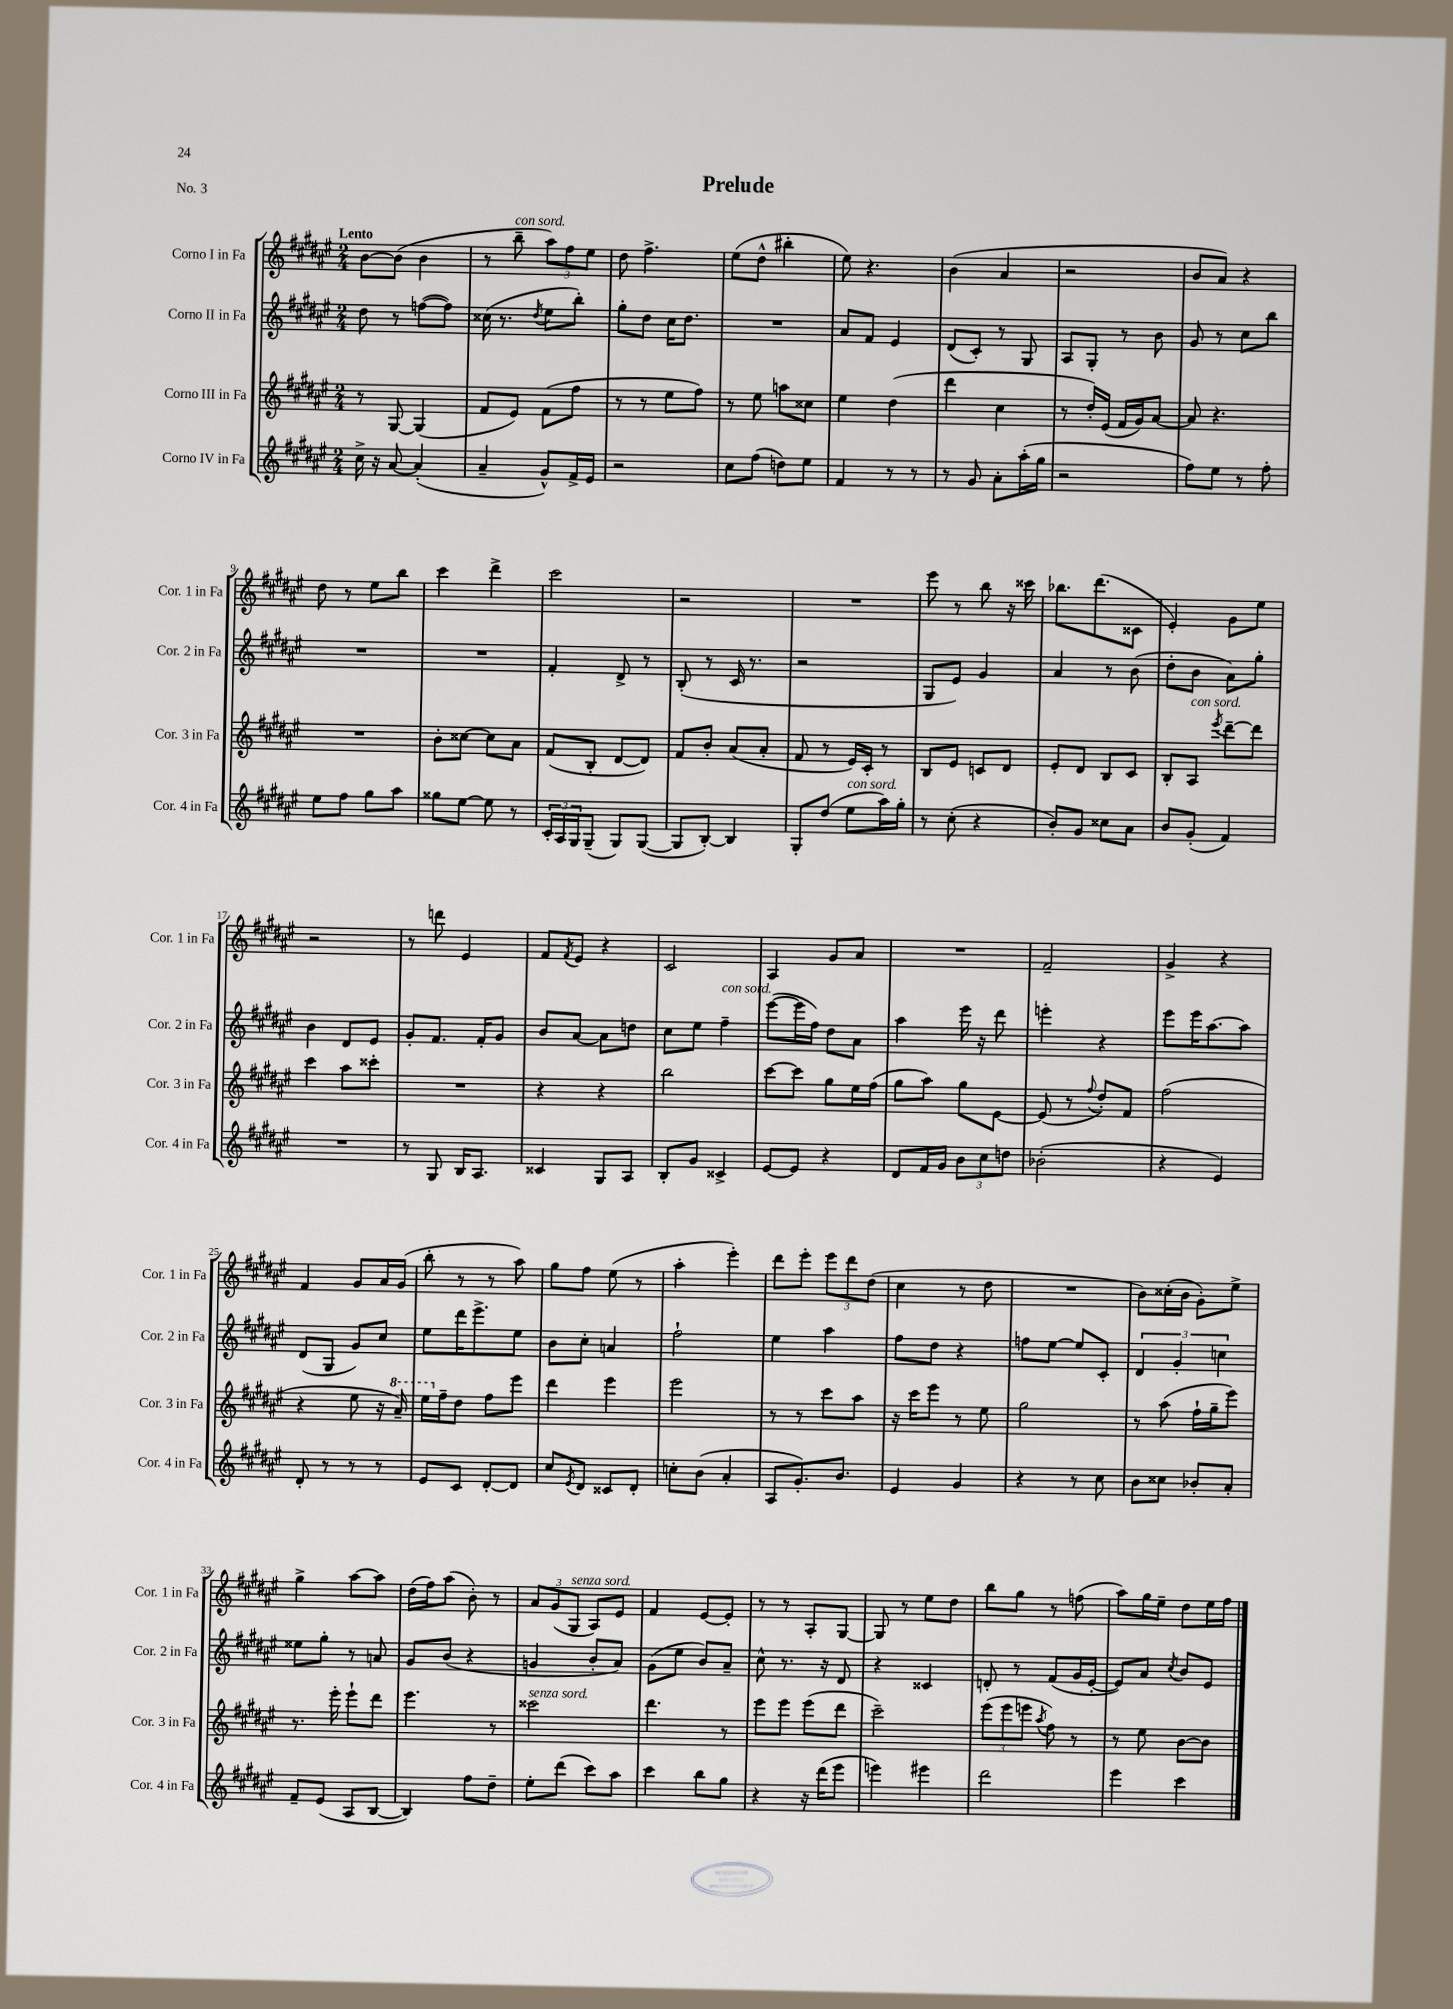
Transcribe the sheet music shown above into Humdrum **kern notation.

**kern	**kern	**kern	**kern
*part4	*part3	*part2	*part1
*staff4	*staff3	*staff2	*staff1
*I"Corno IV in Fa	*I"Corno III in Fa	*I"Corno II in Fa	*I"Corno I in Fa
*I'Cor. 4 in Fa	*I'Cor. 3 in Fa	*I'Cor. 2 in Fa	*I'Cor. 1 in Fa
*clefG2	*clefG2	*clefG2	*clefG2
*k[f#c#g#d#a#e#]	*k[f#c#g#d#a#e#]	*k[f#c#g#d#a#e#]	*k[f#c#g#d#a#e#]
*M2/4	*M2/4	*M2/4	*M2/4
=1	=1	=1	=1
!	!	!	!LO:TX:a:B:t=Lento
16cc#^\	8r	8dd#\	[8b\L
16r	.	.	.
[8a#/	[8G#/	8r	(8b\J]
(4a#'/]	(4G#/]	([8ffn\L	4b\
.	.	8ff\J])	.
=2	=2	=2	=2
4a#~/	8f#/L	(16cc##X\	8r
.	.	8.r	.
!	!	!	!LO:TX:a:i:t=con sord.
.	8e#/J)	.	8bb~\
.	.	8qdd#/	.
8g#^^/L)	(8f#\L	8ee#\L	12aa#\L)
.	.	.	12ff#\
16f#^/L	8ff#\J	8bb'\J)	.
.	.	.	12ee#\J
16e#/JJ	.	.	.
=3	=3	=3	=3
2r	8r	8gg#'\L	8dd#\
.	8r	8dd#\J	4.ff#^\
.	8ee#\L	16cc#\KL	.
.	.	8.dd#\J	.
.	8ff#\J)	.	.
=4	=4	=4	=4
8cc#\L	8r	2r	(8ee#\L
(8ff#\J	8ee#\	.	8dd#^^\J
8ddn\L)	8aan\L	.	4bb#X'\
8ee#\J	8cc##X\J	.	.
=5	=5	=5	=5
4f#/	4ee#\	8a#/L	8ee#\)
.	.	8f#/J	4.r
8r	(4dd#\	4e#/	.
8r	.	.	.
=6	=6	=6	=6
8r	4ddd#\	(8d#/L	(4b\
8g#/	.	8c#'/J)	.
8a#'\L	4cc#\	8r	4a#/
(16aa#'\L	.	8G#/	.
16gg#\JJ	.	.	.
=7	=7	=7	=7
2r	8r	8A#/L	2r
.	16dd#'/LL)	8G#'/J	.
.	(16e#/JJ	.	.
.	16f#/LL	8r	.
.	16g#/J)	.	.
.	[8a#/J	8b\	.
=8	=8	=8	=8
8ff#\L)	8a#/]	8g#/	8b/L
8ee#\J	4.r	8r	8a#/J)
8r	.	8cc#\L	4r
8ff#'\	.	8bb\J	.
!!LO:LB:g=z
=9	=9	=9	=9
8ee#\L	2r	2r	8dd#\
8ff#\J	.	.	8r
8gg#\L	.	.	8ee#\L
8aa#\J	.	.	8bb\J
=10	=10	=10	=10
8gg##X\L	8b'\L	2r	4ccc#\
[8ee#\J	[8cc##X\J	.	.
8ee#\]	8cc##\L]	.	4ddd#^\
8r	8a#\J	.	.
=11	=11	=11	=11
24c#'/LL	(8f#/L	4f#'/	2ccc#\
24A#/	.	.	.
24G#/J	.	.	.
(8G#~/J	8B'/J	.	.
8G#/L)	[8d#/L	8d#^/	.
([8G#/J	8d#/J])	8r	.
=12	=12	=12	=12
8G#/L]	8f#/L	(8B'/	2r
[8B'/J)	8b'/J	8r	.
4B/]	(8a#/L	16c#/	.
.	.	8.r	.
.	8a#'/J	.	.
=13	=13	=13	=13
8G#'/L	8f#/	2r	2r
(8dd#/J	8r	.	.
!LO:TX:a:i:t=con sord.	!	!	!
8ee#\L	16e#/LL)	.	.
.	16c#'/JJ	.	.
16aa#\L)	8r	.	.
16gg#'\JJ	.	.	.
=14	=14	=14	=14
8r	8B/L	8G#/L	8eee#\
(8cc#'\	8e#/J	8e#/J)	8r
4r	8cn/L	4g#/	8bb\
.	8d#/J	.	16r
.	.	.	16ccc##X\
=15	=15	=15	=15
8b'/L)	8e#'/L	4a#/	8.bb-X\L
8g#/J	8d#/J	.	.
.	.	.	(8.ddd#\
8cc##X\L	8B/L	8r	.
8a#\J	8c#/J	(8b\	8c##X\J
=16	=16	=16	=16
8b/L	8B'/L	8dd#'\L	4e#'/)
!	!LO:TX:a:i:t=con sord.	!	!
(8g#'/J	8A#/J	8b\J	.
.	8qeee#/	.	.
4f#/)	[8ddd#~\L	8a#\L)	8g#\L
.	8ddd#\J]	8gg#'\J	8ee#\J
!!LO:LB:g=z
=17	=17	=17	=17
2r	4ccc#\	4b\	2r
.	8aa#\L	8d#/L	.
.	8ccc##X'\J	8e#/J	.
=18	=18	=18	=18
8r	2r	8g#'/L	8r
8G#/	.	8.f#/J	8dddn\
16B/KL	.	.	4e#/
8.A#/J	.	16f#'/KL	.
.	.	8g#/J	.
=19	=19	=19	=19
4c##X/	4r	8b/L	8f#/L
.	.	.	8qf#/
.	.	[8a#/J	8e#/J
8G#/L	4r	8a#\L]	4r
8A#/J	.	8ddn\J	.
=20	=20	=20	=20
8B'/L	2bb\	8cc#\L	2c#/
8g#/J	.	8ee#\J	.
!	!	!LO:TX:a:i:t=con sord.	!
4c##X^/	.	4ff#~\	.
=21	=21	=21	=21
[8e#/L	[8ccc#\L	([8eee#\L	4A#/
8e#/J]	8ccc#\J]	16eee#\L]	.
.	.	16ff#\JJ)	.
4r	8gg#\L	8dd#\L	8g#/L
.	16ee#\L	8a#\J	8a#/J
.	(16ff#\JJ	.	.
=22	=22	=22	=22
8d#/L	8gg#\L	4aa#\	2r
16f#/L	8aa#\J)	.	.
16g#/JJ	.	.	.
12b\L	8gg#\L	16eee#\	.
.	.	16r	.
12cc#\	.	.	.
.	[8e#\J	8ddd#\	.
12ddn\J	.	.	.
=23	=23	=23	=23
(2b-X'\	(8e#/]	4eeen'\	2f#~/
.	8r	.	.
.	8qqff#/	.	.
.	8dd#'/L)	4r	.
.	8f#/J	.	.
=24	=24	=24	=24
4r	(2ff#\	8eee#\L	4g#^/
.	.	16eee#\K	.
.	.	[8.aa#\	.
4e#/)	.	.	4r
.	.	8aa#\J]	.
!!LO:LB:g=z
=25	=25	=25	=25
8d#'/	4r	(8d#/L	4f#/
8r	.	8G#/J	.
8r	8ee#\	8g#/L)	8g#/L
8r	16r	8cc#/J	16a#/L
*	*8va	*	*
.	16aa#~/)	.	(16g#/JJ
=26	=26	=26	=26
8e#/L	16eee#\LL	8ee#\L	8bb'\
*	*X8va	*	*
.	16ff#~\J	.	.
8c#/J	8dd#\J	16ddd#\K	8r
.	.	8.eee#^\	.
[8d#'/L	8ff#\L	.	8r
8d#/J]	8eee#\J	8ee#\J	8aa#\)
=27	=27	=27	=27
8cc#/L	4ddd#\	8b\L	8gg#\L
8qe#/	.	.	.
8d#/J	.	8cc#'\J	8ff#\J
8c##X/L	4eee#\	4an/	(8ee#\
8d#'/J	.	.	8r
=28	=28	=28	=28
8ccn'\L	2eee#\	2ff#`\	4aa#'\
(8b\J	.	.	.
4a#'/	.	.	4eee#'\)
=29	=29	=29	=29
8A#/L	8r	4ee#\	8ddd#\L
8.g#'/)	8r	.	8eee#'\J
.	8ccc#\L	4aa#\	12eee#\L
8.b/J	.	.	.
.	.	.	12ddd#\
.	8aa#\J	.	.
.	.	.	(12dd#\J
=30	=30	=30	=30
4e#/	16r	8ff#\L	4cc#\
.	16ccc#\KL	.	.
.	8eee#\J	8dd#\J	.
4g#/	8r	4r	8r
.	8ee#\	.	8dd#\
=31	=31	=31	=31
4r	2gg#\	8ffn\L	2r
.	.	[8ee#\J	.
8r	.	8ee#/L]	.
8cc#\	.	8c#'/J	.
=32	=32	=32	=32
8b\L	8r	6d#/	8b\L)
8cc##X\J	(8aa#\	.	(16cc##X'\L
.	.	6g#'/	.
.	.	.	16b\JJ
8b-X'/L	16ff#`\LL	.	8g#'\L)
.	16gg#~\J	.	.
.	.	6ccn\	.
8a#'/J	8eee#\J)	.	8ee#^\J
!!LO:LB:g=z
=33	=33	=33	=33
8f#~/L	8.r	8ee##X\L	4gg#^\
(8e#/J	.	8gg#'\J	.
.	16eee#'\	.	.
8A#/L	8eee#`\L	8r	[8aa#\L
[8B/J	8ddd#\J	8an/	8aa#\J]
=34	=34	=34	=34
4B/])	4.eee#\	8g#/L	(16dd#\LL
.	.	.	16ff#\J)
.	.	(8b/J	(8aa#\J
8ff#\L	.	4r	8b'\)
8dd#~\J	8r	.	8r
=35	=35	=35	=35
!	!LO:TX:a:i:t=senza sord.	!	!
8ee#'\L	2ccc##X\	4gn/	12a#/L
.	.	.	(12g#/
(8ddd#\J	.	.	.
!	!	!	!LO:TX:a:i:t=senza sord.
.	.	.	12G#/J
8ccc#\L)	.	8b'/L	8A#/L)
8aa#\J	.	8a#/J)	8e#/J
=36	=36	=36	=36
4ccc#\	4.ddd#\	(8g#\L	4f#/
.	.	8ee#\J	.
8bb\L	.	8b/L)	[8e#/L
8gg#\J	8r	8a#~/J	8e#'/J]
=37	=37	=37	=37
4r	8eee#\L	8cc#^^\	8r
.	8eee#\J	8.r	8r
16r	(8eee#\L	.	8A#'/L
(16ddd#\KL	.	16r	.
8eee#\J	8ddd#\J	8d#/	[8G#/J
=38	=38	=38	=38
4eeen\)	2ccc#~\)	4r	8G#/]
.	.	.	8r
4eee#X\	.	4c##X/	8ee#\L
.	.	.	8dd#\J
=39	=39	=39	=39
2ddd#\	(12eee#\L	8dn'/	8bb\L
.	12eee#\	.	.
.	.	8r	8gg#\J
.	12eeen\J	.	.
.	8qaa#/	.	.
.	8ff#\)	(8f#/L	8r
.	8r	16g#/L	(8ffn\
.	.	[16e#'/JJ	.
=40	=40	=40	=40
4eee#\	8r	8e#/L])	8aa#\L)
.	8ee#\	8a#/J	16gg#\L
.	.	.	16ee#~\JJ
.	.	8qcc#/	.
4ccc#\	[8b\L	8b/L	8dd#\L
.	8b\J]	8e#/J	16ee#\L
.	.	.	16ff#\JJ
==	==	==	==
*-	*-	*-	*-
